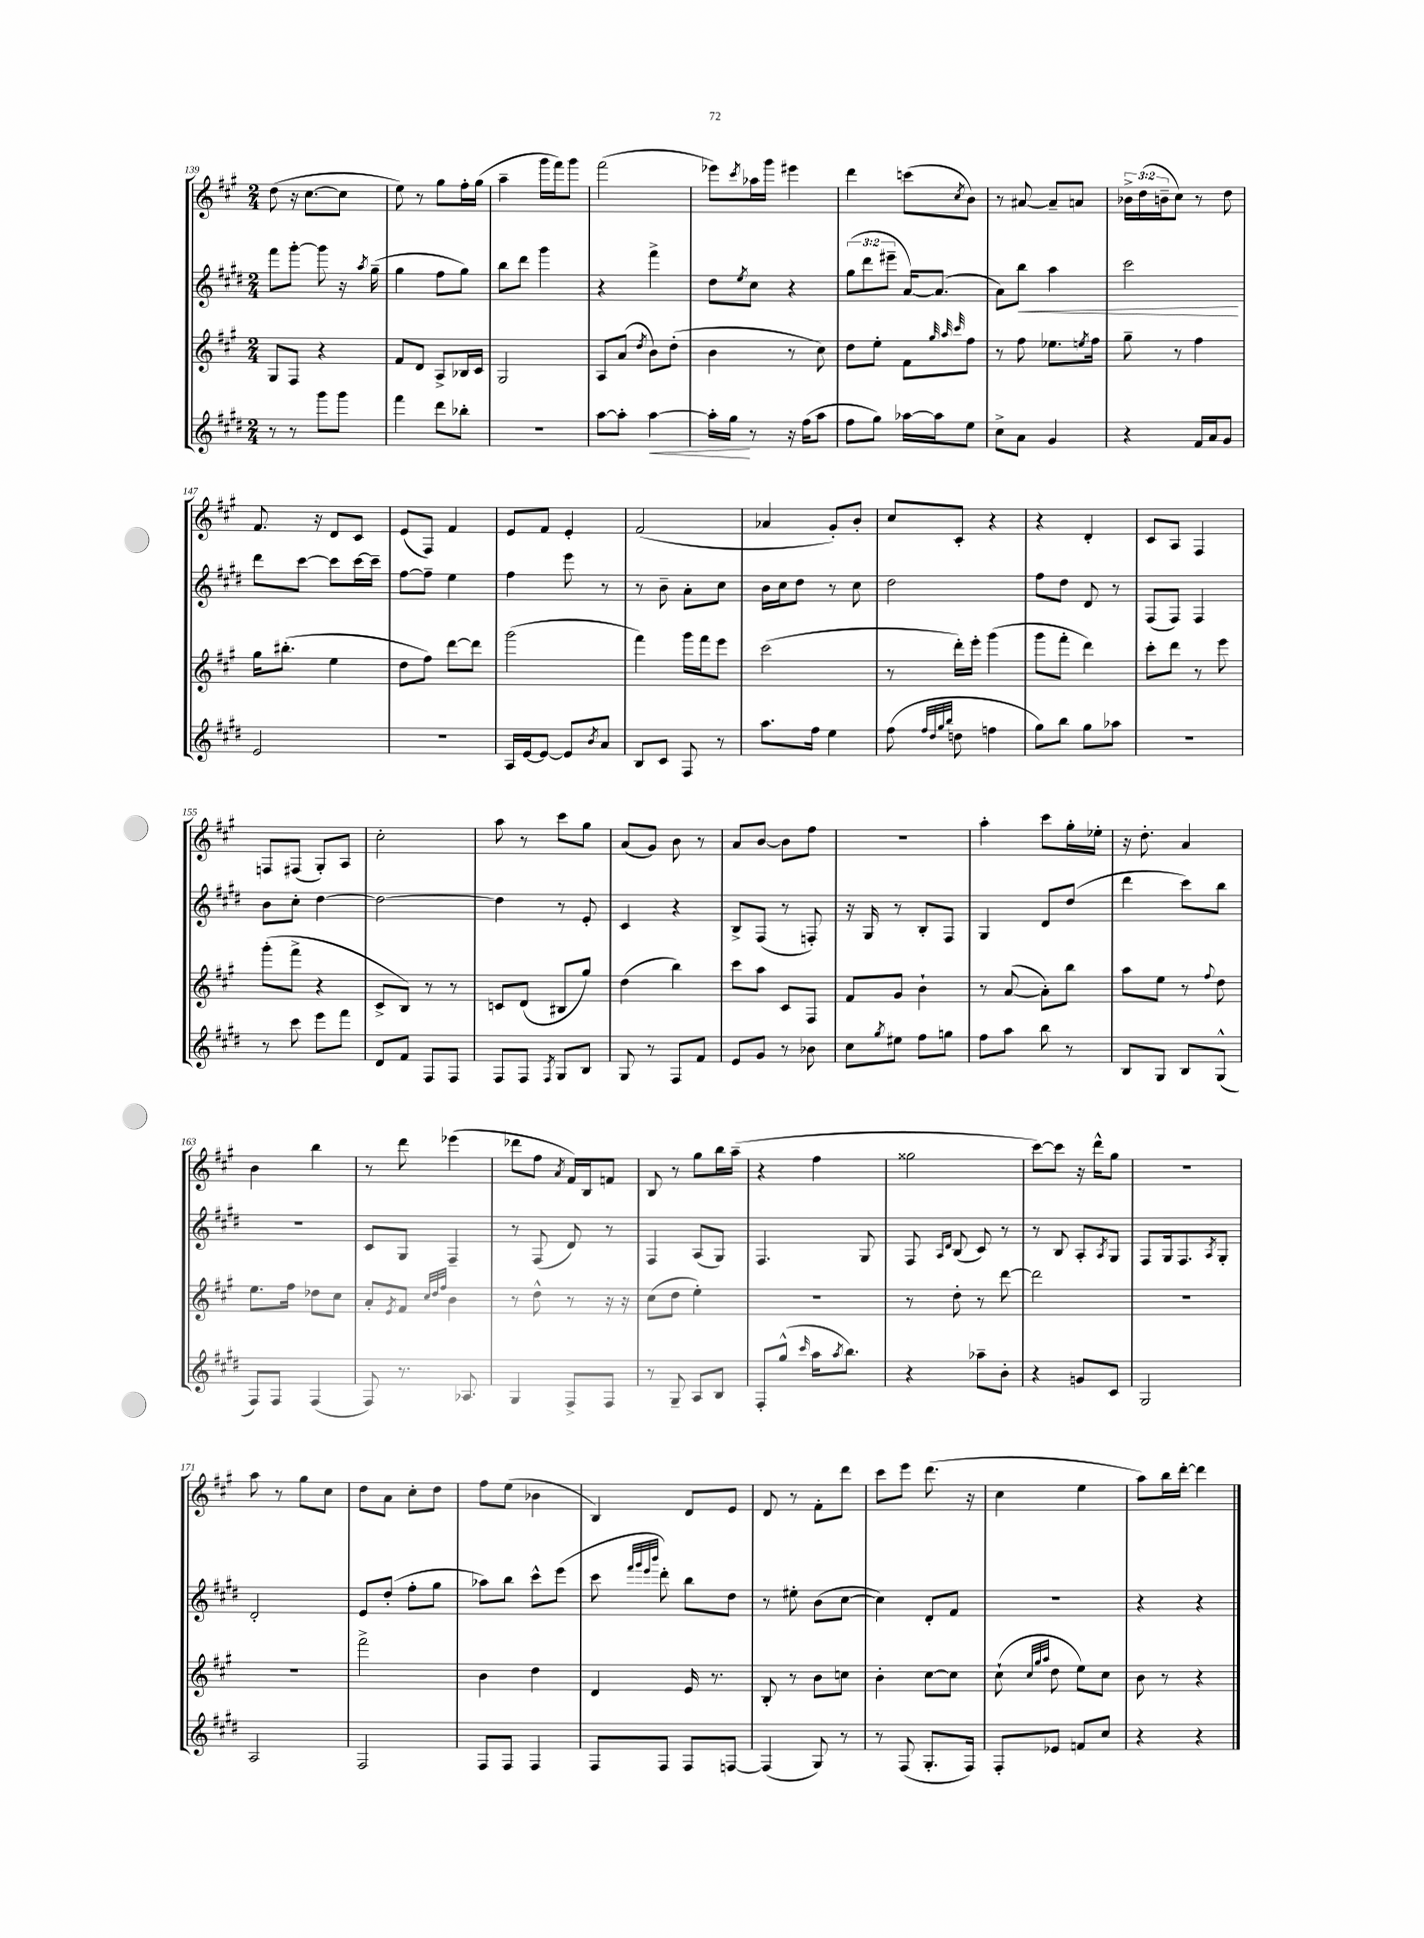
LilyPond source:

<<
\new StaffGroup <<
\new Staff = "s0" {
    \clef treble \key a \major \numericTimeSignature \time 2/4 \override Staff.TupletNumber.text = #tuplet-number::calc-fraction-text
    d''8( r16 cis''8.~ cis''8 |
    e''8) r8 gis''8 fis''16-. gis''16( |
    a''4-- gis'''16 fis'''16) gis'''8 |
    fis'''2( |
    ees'''8) \acciaccatura { cis'''8 } aes''16 gis'''16 eis'''4 |
    d'''4 c'''8( \acciaccatura { cis''8 } b'8) |
    r8 ais'8~ ais'8-- a'8 |
    \tuplet 3/2 { bes'16-> d''16( b'16-- } cis''8) r8 d''8 |
    fis'8. r16 d'8 cis'8 |
    e'8( fis8) fis'4 |
    e'8 fis'8 e'4-. |
    fis'2( |
    aes'4 gis'8-.) b'8-. |
    cis''8 cis'8-. r4 |
    r4 d'4-. |
    cis'8 a8 fis4 |
    f8 fis8( gis8-.) a8 |
    cis''2-. |
    a''8 r8 cis'''8 gis''8 |
    a'8( gis'8) b'8 r8 |
    a'8 b'8~ b'8 fis''8 |
    r2 |
    a''4-. cis'''8 gis''16-. ees''16-. |
    r16 d''8.-. a'4 |
    b'4 b''4 |
    r8 d'''8 ees'''4( |
    des'''8 fis''8 \acciaccatura { a'8 } fis'16) b16 f'8 |
    b8 r8 gis''8 b''16 a''16--( |
    r4 fis''4 |
    gisis''2 |
    cis'''8~) cis'''8 r16 d'''16-^ gis''8 |
    R2 |
    a''8 r8 gis''8 cis''8 |
    d''8 a'8 cis''8-. d''8 |
    fis''8 e''8( bes'4 |
    b4) d'8 e'8 |
    d'8 r8 fis'8-. d'''8 |
    cis'''8 e'''8 d'''8.( r16 |
    cis''4 e''4 |
    a''8) b''16 d'''16~-. d'''4 \bar "|." |
}
\new Staff = "s1" {
    \clef treble \key e \major \numericTimeSignature \time 2/4 \override Staff.TupletNumber.text = #tuplet-number::calc-fraction-text
    fis'''8 gis'''8~-. gis'''8 r16 \acciaccatura { a''8 } gis''16--( |
    gis''4 fis''8 gis''8) |
    b''8 dis'''8 gis'''4 |
    r4 fis'''4-> |
    dis''8 \acciaccatura { e''8 } cis''8 r4 |
    \tuplet 3/2 { gis''8( dis'''8 eis'''8-- } a'16~) a'8.( |
    a'8) b''8\< a''4 |
    cis'''2\! |
    dis'''8 cis'''8~ cis'''8 cis'''16~ cis'''16-- |
    fis''8~ fis''8-- e''4 |
    fis''4 e'''8 r8 |
    r8 b'8-- a'8-. cis''8 |
    b'16 cis''16 dis''8 r8 cis''8 |
    dis''2 |
    fis''8 dis''8 dis'8 r8 |
    fis8( fis8) fis4 |
    b'8 cis''8-. dis''4~ |
    dis''2~ |
    dis''4 r8 e'8-. |
    cis'4 r4 |
    b8-> fis8( r8 f8-.) |
    r16 gis16 r8 b8-. fis8 |
    gis4 dis'8 dis''8( |
    dis'''4 cis'''8) b''8 |
    R2 |
    cis'8 gis8 fis4-- |
    r8 fis8( dis'8) r8 |
    fis4 a8( gis8) |
    fis4. gis8 |
    fis8 \grace { a16 dis'16 } b8( cis'8) r8 |
    r8 b8 a8-. \acciaccatura { a8 } gis8 |
    fis8 gis16 fis8. \acciaccatura { a8 } gis8-. |
    dis'2-. |
    e'8 dis''8-.( fis''8-. gis''8 |
    aes''8) b''8 cis'''8-^ e'''8( |
    cis'''8 \grace { fis'''32 gis'''32 e'''32 b'''32 } dis'''8-.) b''8 dis''8 |
    r8 eis''8-. b'8( cis''8~ |
    cis''4) dis'8-. fis'8 |
    r2 |
    r4 r4 \bar "|." |
}
\new Staff = "s2" {
    \clef treble \key a \major \numericTimeSignature \time 2/4
    gis8 fis8 r4 |
    fis'8 d'8 a8-> bes16 cis'16 |
    gis2 |
    a8 a'8( \acciaccatura { d''8 } b'8) d''8-.( |
    b'4 r8 cis''8) |
    d''8 e''8-. fis'8 \grace { gis''32 a''32 cis'''32 } fis''8 |
    r8 fis''8 ees''8. \acciaccatura { e''8 } fis''16 |
    gis''8-- r8 fis''4 |
    gis''16 bis''8.-.( e''4 |
    d''8 fis''8) d'''8~ d'''8 |
    gis'''2( |
    fis'''4) gis'''16 fis'''16 e'''8 |
    cis'''2( |
    r8 d'''16-.) e'''16-. gis'''4( |
    gis'''8 fis'''8-. d'''4) |
    cis'''8-. d'''8 r8 e'''8 |
    gis'''8-.( fis'''8-> r4 |
    cis'8-> b8) r8 r8 |
    c'8 d'8( bis8 gis''8) |
    d''4( b''4) |
    cis'''8 a''8 cis'8 fis8 |
    fis'8 gis'8 b'4-! |
    r8 a'8~( a'8-.) b''8 |
    a''8 e''8 r8 \appoggiatura { fis''8 } d''8 |
    e''8. fis''16 des''8 cis''8 |
    a'8-. \acciaccatura { e'8 } fis'8 \grace { cis''32 d''32 fis''32 } b'4 |
    r8 d''8-^ r8 r16 r16 |
    cis''8( d''8 e''4-.) |
    r2 |
    r8 d''8-. r8 d'''8~ |
    d'''2 |
    R2 |
    R2 |
    fis'''2-> |
    b'4 d''4 |
    d'4 e'16 r8. |
    b8-. r8 b'8 c''8 |
    b'4-. cis''8~ cis''8 |
    cis''8-!( \grace { cis''32 gis''32 a''32 } d''8 e''8) cis''8 |
    b'8 r8 r4 \bar "|." |
}
\new Staff = "s3" {
    \clef treble \key e \major \numericTimeSignature \time 2/4
    r8 r8 gis'''8 gis'''8 |
    fis'''4 dis'''8 bes''8-. |
    R2 |
    a''8~ a''8-. a''4~\< |
    a''16-. gis''16\! r8 r16 fis''16( a''8 |
    fis''8 gis''8) aes''16~ aes''16 e''8 |
    cis''8-> a'8 gis'4 |
    r4 fis'16 a'16 gis'8 |
    e'2 |
    R2 |
    a16 e'16~ e'8~ e'8 \acciaccatura { b'8 } a'8 |
    b8 cis'8 fis8 r8 |
    a''8. fis''16 e''4 |
    fis''8( \grace { fis''32 dis''32 gis''32 b''32 } d''8 f''4 |
    gis''8) b''8 gis''8 aes''8 |
    R2 |
    r8 cis'''8 e'''8 fis'''8 |
    dis'8 fis'8 fis8 fis8 |
    fis8 fis8 \acciaccatura { fis8 } gis8 b8 |
    gis8 r8 fis8 fis'8 |
    e'8 gis'8 r8 bes'8 |
    cis''8 \acciaccatura { gis''8 } eis''8 fis''8 g''8 |
    fis''8 a''8 b''8 r8 |
    b8 gis8 b8 gis8-^( |
    fis8) fis8 fis4( |
    fis8) r8. aes8. |
    gis4 fis8-> fis8 |
    r8 gis8-- a8 b8 |
    fis8-. gis''8-^( \grace { cis'''16 } a''16 \acciaccatura { a''8 } b''8.) |
    r4 aes''8-- b'8-. |
    r4 g'8 cis'8 |
    gis2 |
    a2 |
    fis2 |
    fis8 fis8 fis4 |
    fis8 fis8 fis8 f8~ |
    f4( gis8) r8 |
    r8 fis8( gis8.-. fis16) |
    fis8-. ees'8 f'8 cis''8 |
    r4 r4 \bar "|." |
}
>>
>>
\layout { \context { \Score currentBarNumber = #139 } }
